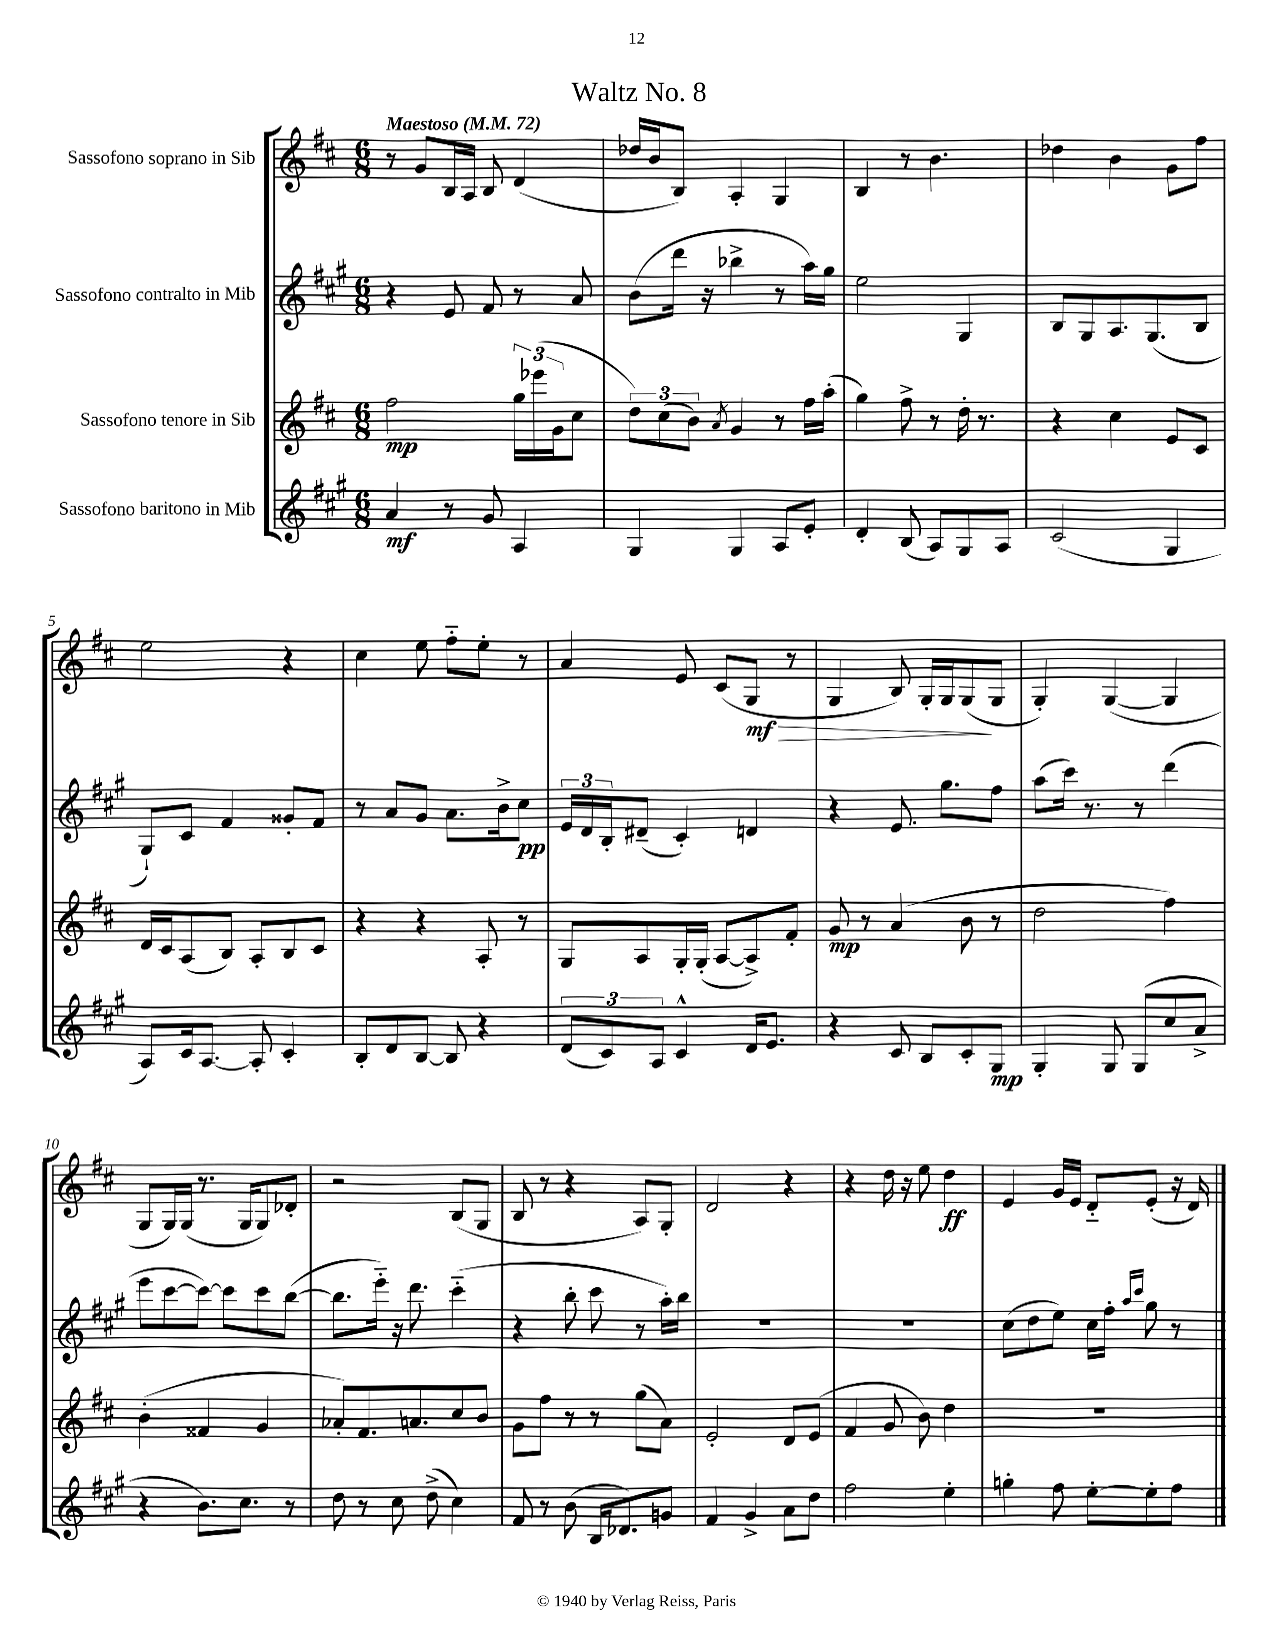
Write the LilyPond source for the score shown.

\header { title = "Waltz No. 8" }
<<
\new StaffGroup <<
\new Staff = "s0" \with { instrumentName = "Sassofono soprano in Sib" } {
    \clef treble \key d \major \numericTimeSignature \time 6/8 \tempo "Maestoso" 4 = 72
    r8 g'8 b16 a16 b8 d'4( |
    des''16 b'16 b8) a4-. g4 |
    b4 r8 b'4. |
    des''4 b'4 g'8 fis''8 |
    e''2 r4 |
    cis''4 e''8 fis''8-_ e''8-. r8 |
    a'4 e'8 cis'8( g8\mf\> r8 |
    g4 b8) g16-. g16 g8\!( g8 |
    g4-.) g4~( g4 |
    g8 g16) g16( r8. g16 g8) des'8-. |
    r2 b8( g8 |
    b8 r8 r4 a8) g8-. |
    d'2 r4 |
    r4 d''16 r16 e''8 d''4\ff |
    e'4 g'16 e'16 d'8-_ e'8-.( r16 d'16) \bar "|." |
}
\new Staff = "s1" \with { instrumentName = "Sassofono contralto in Mib" } {
    \clef treble \key a \major \numericTimeSignature \time 6/8
    r4 e'8 fis'8 r8 a'8 |
    b'8( d'''16 r16 bes''4-> r8 a''16) gis''16 |
    e''2 gis4 |
    b8 gis8 a8. gis8.( b8 |
    gis8-!) cis'8 fis'4 gisis'8-. fis'8 |
    r8 a'8 gis'8 a'8. b'16-> cis''8\pp |
    \tuplet 3/2 { e'16 d'16 b16-. } dis'8--( cis'4-.) d'4 |
    r4 e'8. gis''8. fis''8 |
    a''8( cis'''16) r8. r8 d'''4( |
    e'''8 cis'''8~ cis'''8~) cis'''8 cis'''8 b''8~( |
    b''8. e'''16-_) r16 d'''8. cis'''4-_( |
    r4 b''8-. cis'''8 r8 a''16-.) b''16 |
    R2. |
    R2. |
    cis''8( d''8 e''8) cis''16 fis''16-. \grace { a''16 cis'''16 } gis''8 r8 \bar "|." |
}
\new Staff = "s2" \with { instrumentName = "Sassofono tenore in Sib" } {
    \clef treble \key d \major \numericTimeSignature \time 6/8
    fis''2\mp \tuplet 3/2 { g''16 ees'''16( g'16 } cis''8 |
    \tuplet 3/2 { d''8) cis''8( b'8) } \acciaccatura { a'8 } g'4 r8 fis''16 a''16-.( |
    g''4) fis''8-> r8 d''16-. r8. |
    r4 cis''4 e'8 cis'8 |
    d'16 cis'16 a8( b8) a8-. b8 cis'8 |
    r4 r4 a8-. r8 |
    g8 a8 g16-. g16-.( a8~ a8->) fis'8-. |
    g'8\mp r8 a'4( b'8 r8 |
    d''2 fis''4) |
    b'4-.( fisis'4 g'4 |
    aes'8-.) fis'8. a'8. cis''8 b'8 |
    g'8 fis''8 r8 r8 g''8( a'8) |
    e'2-. d'8 e'8( |
    fis'4 g'8 b'8) d''4 |
    R2. \bar "|." |
}
\new Staff = "s3" \with { instrumentName = "Sassofono baritono in Mib" } {
    \clef treble \key a \major \numericTimeSignature \time 6/8
    a'4\mf r8 gis'8 a4 |
    gis4 gis4 a8 e'8-. |
    d'4-. b8( a8) gis8 a8 |
    cis'2( gis4 |
    a8) cis'16 a8.~ a8-. cis'4-. |
    b8-. d'8 b8~ b8 r4 |
    \tuplet 3/2 { d'8( cis'8) a8 } cis'4-^ d'16 e'8. |
    r4 cis'8 b8 cis'8-. gis8\mp |
    gis4-. gis8 gis8( cis''8 a'8-> |
    r4 b'8.) cis''8. r8 |
    d''8 r8 cis''8 d''8->( cis''4) |
    fis'8 r8 b'8( b16 des'8.) g'8 |
    fis'4 gis'4-> a'8 d''8 |
    fis''2 e''4-. |
    g''4-. fis''8 e''8~-. e''8-. fis''8 \bar "|." |
}
>>
>>
